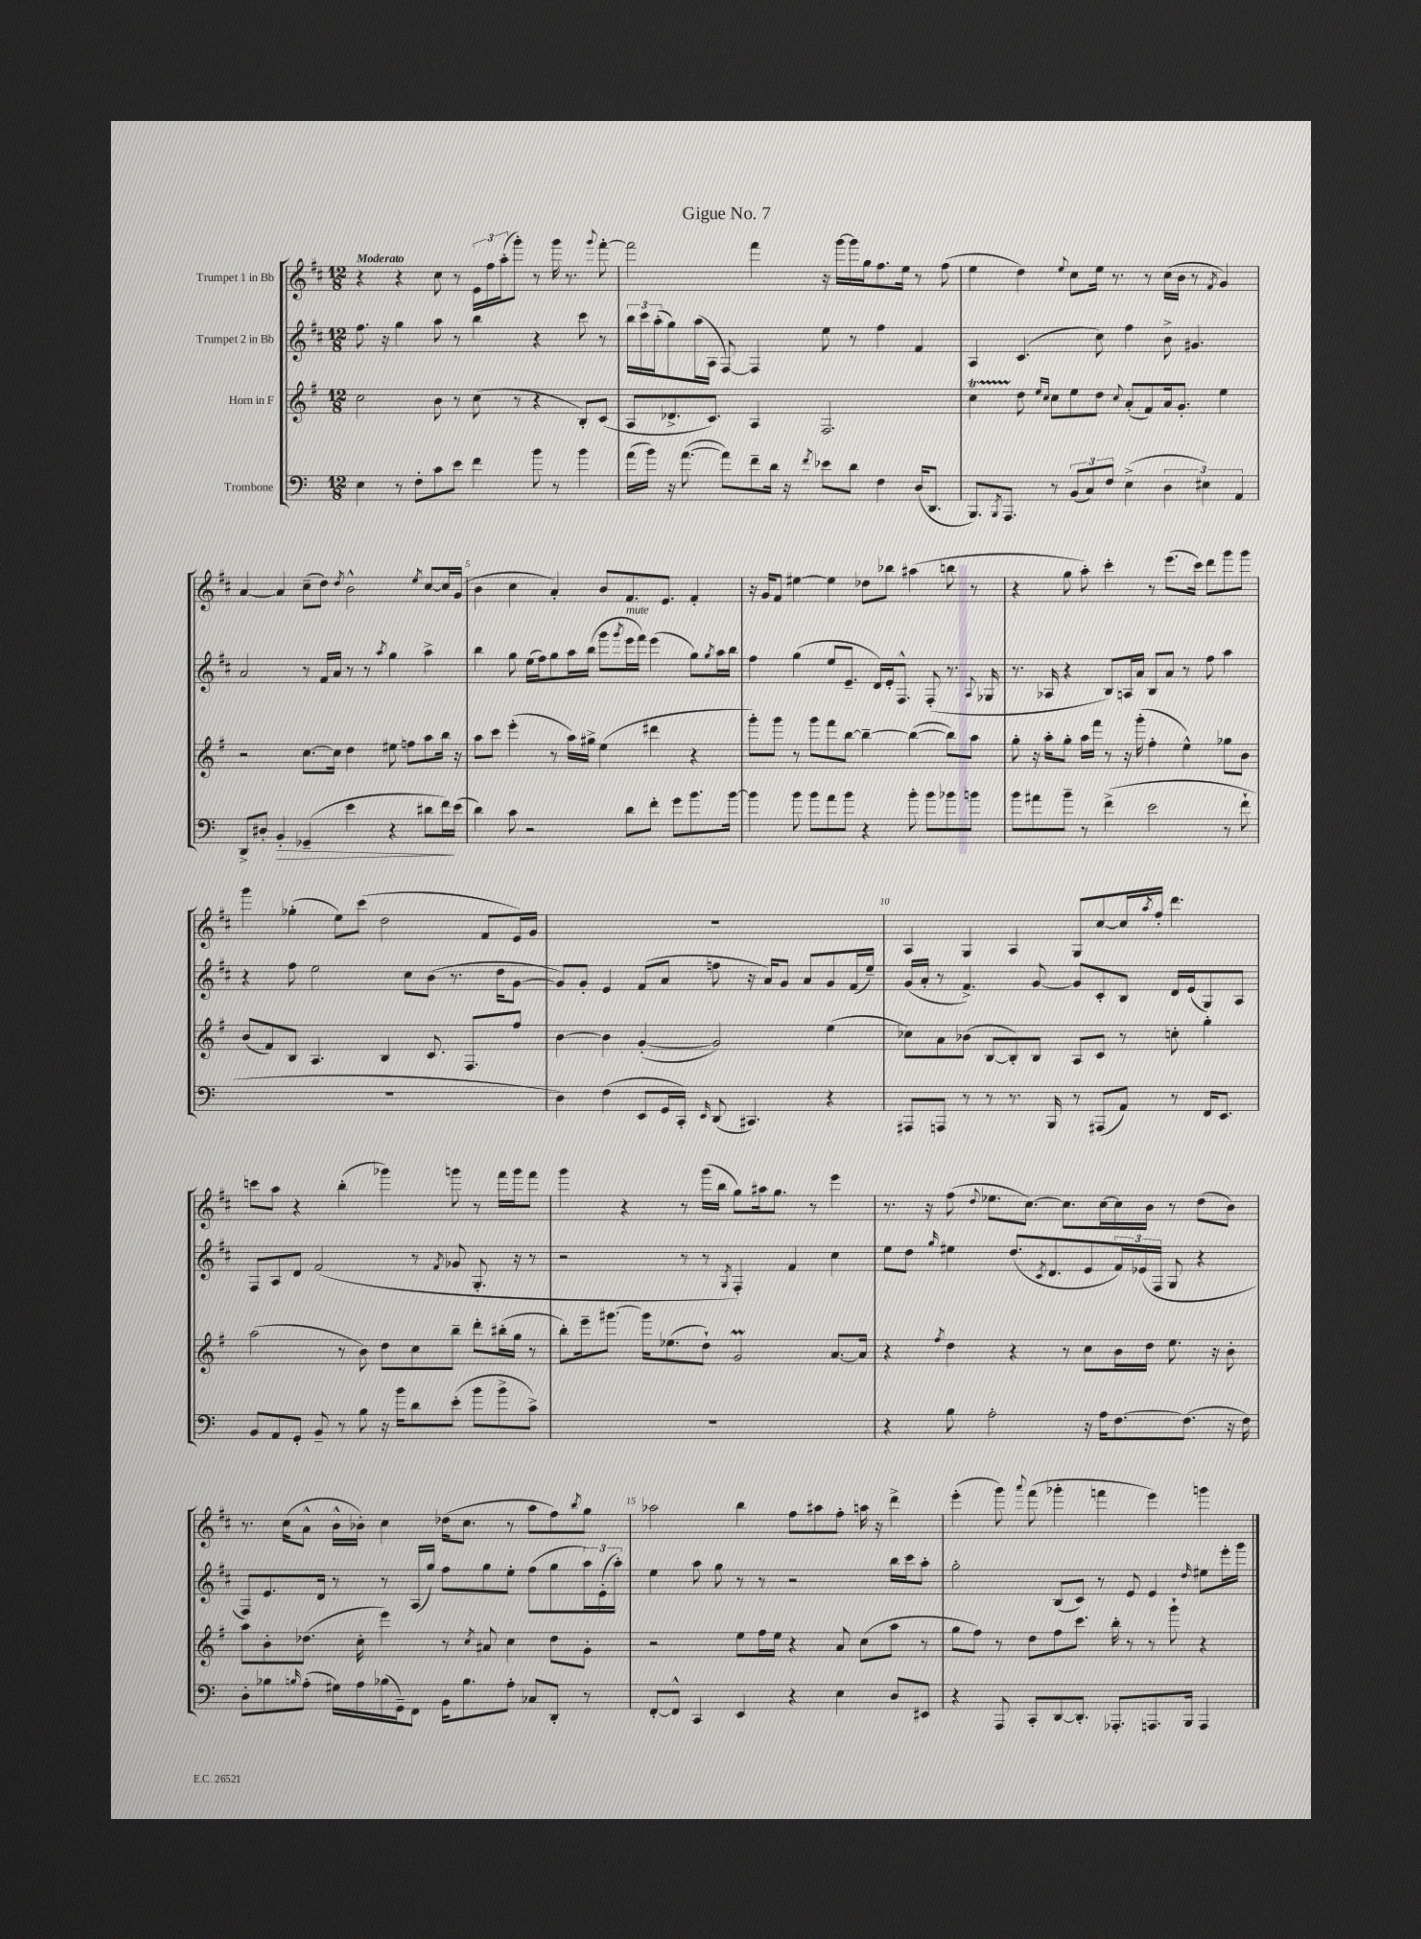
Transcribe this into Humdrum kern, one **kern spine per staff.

**kern	**dynam	**kern	**kern	**kern
*part4	*part4	*part3	*part2	*part1
*staff4	*staff4	*staff3	*staff2	*staff1
*I"Trombone	*	*I"Horn in F	*I"Trumpet 2 in Bb	*I"Trumpet 1 in Bb
*clefF4	*	*clefG2	*clefG2	*clefG2
*k[]	*	*k[f#]	*k[f#c#]	*k[f#c#]
*M12/8	*	*M12/8	*M12/8	*M12/8
=1	=1	=1	=1	=1
!	!	!	!	!LO:TX:a:B:t=Moderato
4E\	.	2cc\	8.ff#\	4r
.	.	.	16r	.
8r	.	.	4gg\	4r
8F'\L	.	.	.	.
8c\	.	8b\	8aa\	8cc#\
8e\J	.	8r	8r	8r
4f\	.	(8cc\	4bb\	24e\LL
.	.	.	.	24ff#\
.	.	.	.	(24aa'\J
.	.	8r	.	8ggg'\J)
8b\	.	4r	4r	8r
8r	.	.	.	16ggg\
.	.	.	.	8.r
4b\	.	8B'/L)	8ccc#\	.
.	.	.	.	8qqggg/
.	.	(8c/J	8r	[8fff#'\
=2	=2	=2	=2	=2
(16a\LL	.	8A/L	24bb\LL	2fff#\]
.	.	.	24ccc#\	.
16b\JJ)	.	.	.	.
.	.	.	(24aa'\J	.
16r	.	8.d-X^/	8gg\)	.
([8.a\	.	.	.	.
.	.	.	(16aa\L	.
.	.	8.c/J)	16A\JJ	.
8a\L])	.	.	[8F#/)	.
8f~\	.	4A/	4F#/]	4fff#\
16d\Jk	.	.	.	.
16r	.	.	.	.
8qf/	.	.	.	.
8e-X\L	.	2.F#/	8ee\	16r
.	.	.	.	[16ggg\LL
8d\J	.	.	8r	16ggg\]
.	.	.	.	16gg\J
4F\	.	.	4ff#\	8.ff#\
.	.	.	.	16ee\Jk
(16D/KL	.	.	4f#/	8r
8.DD/J	.	.	.	.
.	.	.	.	(8ff#\
=3	=3	=3	=3	=3
8.BBB/L)	.	4ccT\	4A/	4ee\
8qBBB/	.	.	.	.
8.AAA/J	.	.	.	.
.	.	8dd\	(4.c#/	4dd\)
.	.	16qqee/LL	.	.
.	.	16qqcc/JJ	.	.
8r	.	8cc\L	.	.
.	.	.	.	8qqee/
(12BB/L	.	8ee\	.	8cc#\L
12C/)	.	.	.	.
.	.	8dd\J	8cc#\)	16ee\Jk
12F/J	.	.	.	.
.	.	.	.	8.r
.	.	8qqcc/	.	.
(4E^\	.	(8a'/L	4ff#\	.
.	.	8f#/)	.	8r
6D\	.	16a/k	8b^\	(16cc#\LL
.	.	8.g'/J	.	16b\JJ
.	.	.	4.g#X/	8r
6E#X\)	.	.	.	.
.	.	.	.	8qf#/
.	.	4ee\	.	4g/)
6AA/	.	.	.	.
!!LO:LB:g=z
=4	=4	=4	=4	=4
8DD^/L	.	2r	2a/	[4a/
8D#X'/J	.	.	.	.
!	!LO:HP:b	!	!	!
4BB'/	>	.	.	4a/]
(4GG-X~/	.	[8.cc\L	8r	(8cc#~\L
.	.	.	16f#/LL	8dd\J)
.	.	16cc\Jk]	16a/JJ	.
.	.	.	.	8qdd/
4e\	.	4dd\	8r	2b^^\
.	.	.	8r	.
.	.	.	8qaa/	.
4r	.	8ee#X\	4gg\	.
.	.	8ffn\L	.	.
.	.	.	.	8qee/
8d#X\L	.	8aa\	4aa^\	[8cc#/L
16f\L)	.	16bb\Jk	.	16cc#/L]
(16e\JJ	]	16r	.	(16g/JJ
=5	=5	=5	=5	=5
4d\)	.	8aa\L	4bb\	4b\
.	.	8ccc\J	.	.
8c\	.	(4eee'\	8gg\	4cc#\
2r	.	.	(16ee\LL	.
.	.	.	16ff#\J)	.
.	.	8r	8gg\	4a'/)
.	.	16aa\LL)	16aa\L	.
.	.	16gg#X^\JJ	(16bb\JJ	.
.	.	(4ee\	8ggg\L	8b/L
.	.	.	8qggg/	.
!	!	!	!LO:TX:a:i:t=mute	!
8d\L	.	.	16eee\L	8.f#/
.	.	.	16fff#\JJ)	.
8f'\J	.	4ddd#X\	(4eee\	.
.	.	.	.	8.e/J
8g\L	.	.	.	.
8.b\	.	4r	8gg\L)	4f#'/
.	.	.	8qgg/	.
.	.	.	16aa\L	.
[16b\Jk	.	.	16bb\JJ	.
=6	=6	=6	=6	=6
4b\]	.	8ggg'\L)	4ff#\	16r
.	.	.	.	16g/KL
.	.	8ggg\J	.	8f#/J
8b\	.	8r	(4gg\	[4ee#X\
8b\L	.	8ggg\L	.	.
8a\	.	8fff#\	8ee/L	4ee#\]
8b\J	.	[8bb\J	8.e~/J	.
4r	.	4bb~\_	.	8dd-X\L
.	.	.	16d/LL)	.
.	.	.	16e'/J	8bb-X\J
.	.	.	8.F#^^/J	.
8b'\	.	(4bb\_	.	(4aa#X\
8b\L	.	.	(8F#'/	.
8b-X\	.	8bb\L])	8.r	8bbn\
8bn\J	.	8aa\J	.	8r
.	.	.	8qqA/	.
.	.	.	16G-X/	.
=7	=7	=7	=7	=7
8b\L	.	8gg'\	8.r	4r
8a#X\	.	16r	.	.
.	.	16aa'\KL	16A-X/	.
8b~\J	.	8gg'\J	4r	8gg\
8r	.	16aa\LL	.	8aa'\)
.	.	16fff#\JJ	.	.
(4f^\	.	8r	8B/L)	4ccc#'\
.	.	16r	16An/L	.
.	.	(16ggg'\	16a/JJ	.
2e\	.	4ff#'\	8B/L	8r
.	.	.	8a/J	(8.eee\L
.	.	4ee^^\)	8r	.
.	.	.	.	16ccc#\Jk)
.	.	.	8ff#\	8ddd\L
8r	.	8gg-X\L	4aa\	8ggg\
8f`\	.	8b\J	.	8ggg\J
!!LO:LB:g=z
=8	=8	=8	=8	=8
1.r	.	(8b/L	4r	4ggg\
.	.	8f#/)	.	.
.	.	8B/J	8ff#\	(4gg-X'\
.	.	4.A/	2ee\	.
.	.	.	.	8ee\L)
.	.	.	.	(8ccc#\J
.	.	4B/	.	2dd\
.	.	.	8cc#\L	.
.	.	8.c/	(8b\J	.
.	.	.	8.r	.
.	.	8.F#/L	.	.
.	.	.	.	8f#/L
.	.	.	16dd\KL	.
.	.	8ff#/J	[8g\J	16e/L)
.	.	.	.	16g/JJ
=9	=9	=9	=9	=9
4D\)	.	[4b\	8g/L])	1.r
.	.	.	8g'/J	.
(4F\	.	4b\]	4e/	.
8EE/L	.	([4g'/	(8f#/L	.
16GG/L	.	.	8a/J	.
16CC'/JJ)	.	.	.	.
16qqEE/	.	.	.	.
(8DD/	.	2g/])	8ffn\	.
4.CC#X/)	.	.	16r	.
.	.	.	16a/KL)	.
.	.	.	8g/J	.
.	.	.	8a/L	.
4r	.	(4ee\	8g/	.
.	.	.	(16f#/L	.
.	.	.	16ee~/JJ)	.
=10	=10	=10	=10	=10
8AAA#X/L	.	8cc-X\L)	(16g/LL	4A/
.	.	.	16a'/JJ	.
8AAAn/J	.	8a\	8r	.
8r	.	(8b-X\J	4.f#^/)	4G/
8r	.	[8B/L	.	.
8.r	.	8B'/])	.	4A/
.	.	8B/J	[8g/	.
16BBB/	.	.	.	.
8r	.	8A/L	8g/L]	8G/L
(8AAA#X/L	.	8c/J	8c#'/	[8cc#/
8AA/J)	.	8r	8B/J	16cc#/L]
.	.	.	.	8qaa/
.	.	.	.	16ff#'/JJ
8r	.	8ccn'\	16d/LL	4.ddd\
.	.	.	(16e/J	.
16FF/KL	.	4gg'\	8G/)	.
8.EE/J	.	.	.	.
.	.	.	8A/J	.
!!LO:LB:g=z
=11	=11	=11	=11	=11
8BB/L	.	(2aa\	8F#/L	8cccn\L
8AA/	.	.	8A/	8aa\J
8GG'/J	.	.	8d/J	4r
8BB~/	.	.	(2f#/	.
8r	.	8r	.	(4bb'\
8B\	.	8b\)	.	.
16r	.	8dd\L	.	4ggg-X\)
16b\KL	.	.	.	.
8d\	.	8cc\	8r	.
.	.	.	8qf#/	.
(8e'\J	.	8bb~\J	8g-X/	8gggn\
8b\L	.	8ddd'\L	8.G'/	8r
8b^\	.	(16bb#X'\L	.	16fff#\LL
.	.	16gg\JJ	16r	16ggg\J
8c^\J)	.	8r	8r	8fff#\J
=12	=12	=12	=12	=12
1.r	.	8bb'\L)	2r	4ggg\
.	.	16eee~\k	.	.
.	.	[8.ggg#X\J	.	.
.	.	.	.	4r
.	.	16ggg#\KL]	.	.
.	.	(8.ee-X\	.	.
.	.	.	8r	8r
.	.	8dd`\J)	8r	(16ggg\LL
.	.	.	.	16bb\JJ
.	.	.	8qG/	.
.	.	2gM/	4F#'/)	8gg\L)
.	.	.	.	16aa#X\k
.	.	.	.	8.gg\J
.	.	.	4f#/	.
.	.	.	.	8r
.	.	[8.a/L	4cc#\	4eee\
.	.	16a/Jk]	.	.
=13	=13	=13	=13	=13
4r	.	4r	8ee\L	8.r
.	.	.	8dd\J	.
.	.	.	.	16r
.	.	8qff#/	16qqgg/	.
8B\	.	4dd\	4ee#X\	(8ff#\
.	.	.	.	8qqdd/
2A'\	.	.	.	8.ee-X\L
.	.	4r	(8.dd/L	.
.	.	.	.	[8.cc#\J)
.	.	.	8qc#/	.
.	.	.	8.d/	.
.	.	8r	.	8.cc#\L]
16r	.	8cc\L	8e/	.
16A\KL	.	.	.	[16cc#\L
[8.F\	.	16b\L	24f#/L)	16cc#\]
.	.	.	(24e-X/	.
.	.	16dd\JJ	.	16b\JJ
.	.	.	24F#/JJ	.
.	.	8.ee\	8G/	8r
(8.F\J]	.	.	.	.
.	.	.	4r	(8dd\L
.	.	16r	.	.
16r	.	8b'\	.	8b\J)
16F\)	.	.	.	.
!!LO:LB:g=z
=14	=14	=14	=14	=14
8D'\L	.	8aa\L	8F#/L)	8.r
8B-X\	.	8b'\	8.e/	.
.	.	.	.	(16cc#\KL
16qqBn/	.	.	.	.
(8A'\J	.	(8.dd-X\J	.	8a^^\J
.	.	.	16d/Jk	.
16G#X\LL)	.	.	8r	16b^^\LL
16A\	.	16cc'\	.	16b-X'\JJ)
(16B-X\	.	4eee\)	8r	4cc#\
16GG~\J)	.	.	.	.
8FF\J	.	.	(16A/LL	.
.	.	.	16gg/JJ)	.
16BB\KL	.	8r	8ff#\L	(16dd-X\KL
8.B-\	.	.	.	8.cc#\J
.	.	8qcc/	.	.
.	.	8a#X/	8gg\	.
8A'\J	.	4cc\	8ee'\J	8r
8C-X/L	.	.	(8ff#\L	8aa\L
8DD'/J	.	8dd-\L	8gg\	8ff#\)
.	.	.	.	8qbb/
8r	.	8g'\J	24aa\L)	8gg\J
.	.	.	(24e'\	.
.	.	.	24aa'\JJ)	.
=15	=15	=15	=15	=15
[8FF'/L	.	2r	4ee\	2aa-X\
8FF^^/J]	.	.	.	.
4CC/	.	.	8aa\	.
.	.	.	8gg\	.
4EE/	.	8ee\L	8r	4bb\
.	.	16ff#\L	8r	.
.	.	16ee\JJ	.	.
4r	.	4r	2r	8ff#\L
.	.	.	.	8aa#X\
4E\	.	8a/	.	8ff#'\J
.	.	(8cc\L	.	16aan\
.	.	.	.	16r
8D/L	.	8aa\J	16bb\LL	4ddd^\
.	.	.	16ccc#\J	.
8EE#X/J	.	8r	8aa'\J	.
=16	=16	=16	=16	=16
4r	.	8gg\L	2gg'\	(4eee'\
.	.	8ff#\J)	.	.
8AAA/	.	8r	.	8ggg\)
.	.	.	.	8qqaaa/
8CC'/L	.	8dd\L	.	(8fff#\
[8DD/	.	8ff#\	(8B/L	4ggg-X'\
8.DD'/J]	.	8.ccc\J	8c#/J)	.
.	.	.	8r	4fffn\
8.AAA-X'/L	.	16bb'\	.	.
.	.	8r	8e/	.
8.AAAn/	.	8r	4e/	4eee\)
.	.	8ggg`\	.	.
16BBB/Jk	.	.	.	.
.	.	.	16qqdd/	.
4AAA/	.	4r	8ee#X\L	4gggn\
.	.	.	16eee'\L	.
.	.	.	16ggg\JJ	.
==	==	==	==	==
*-	*-	*-	*-	*-
